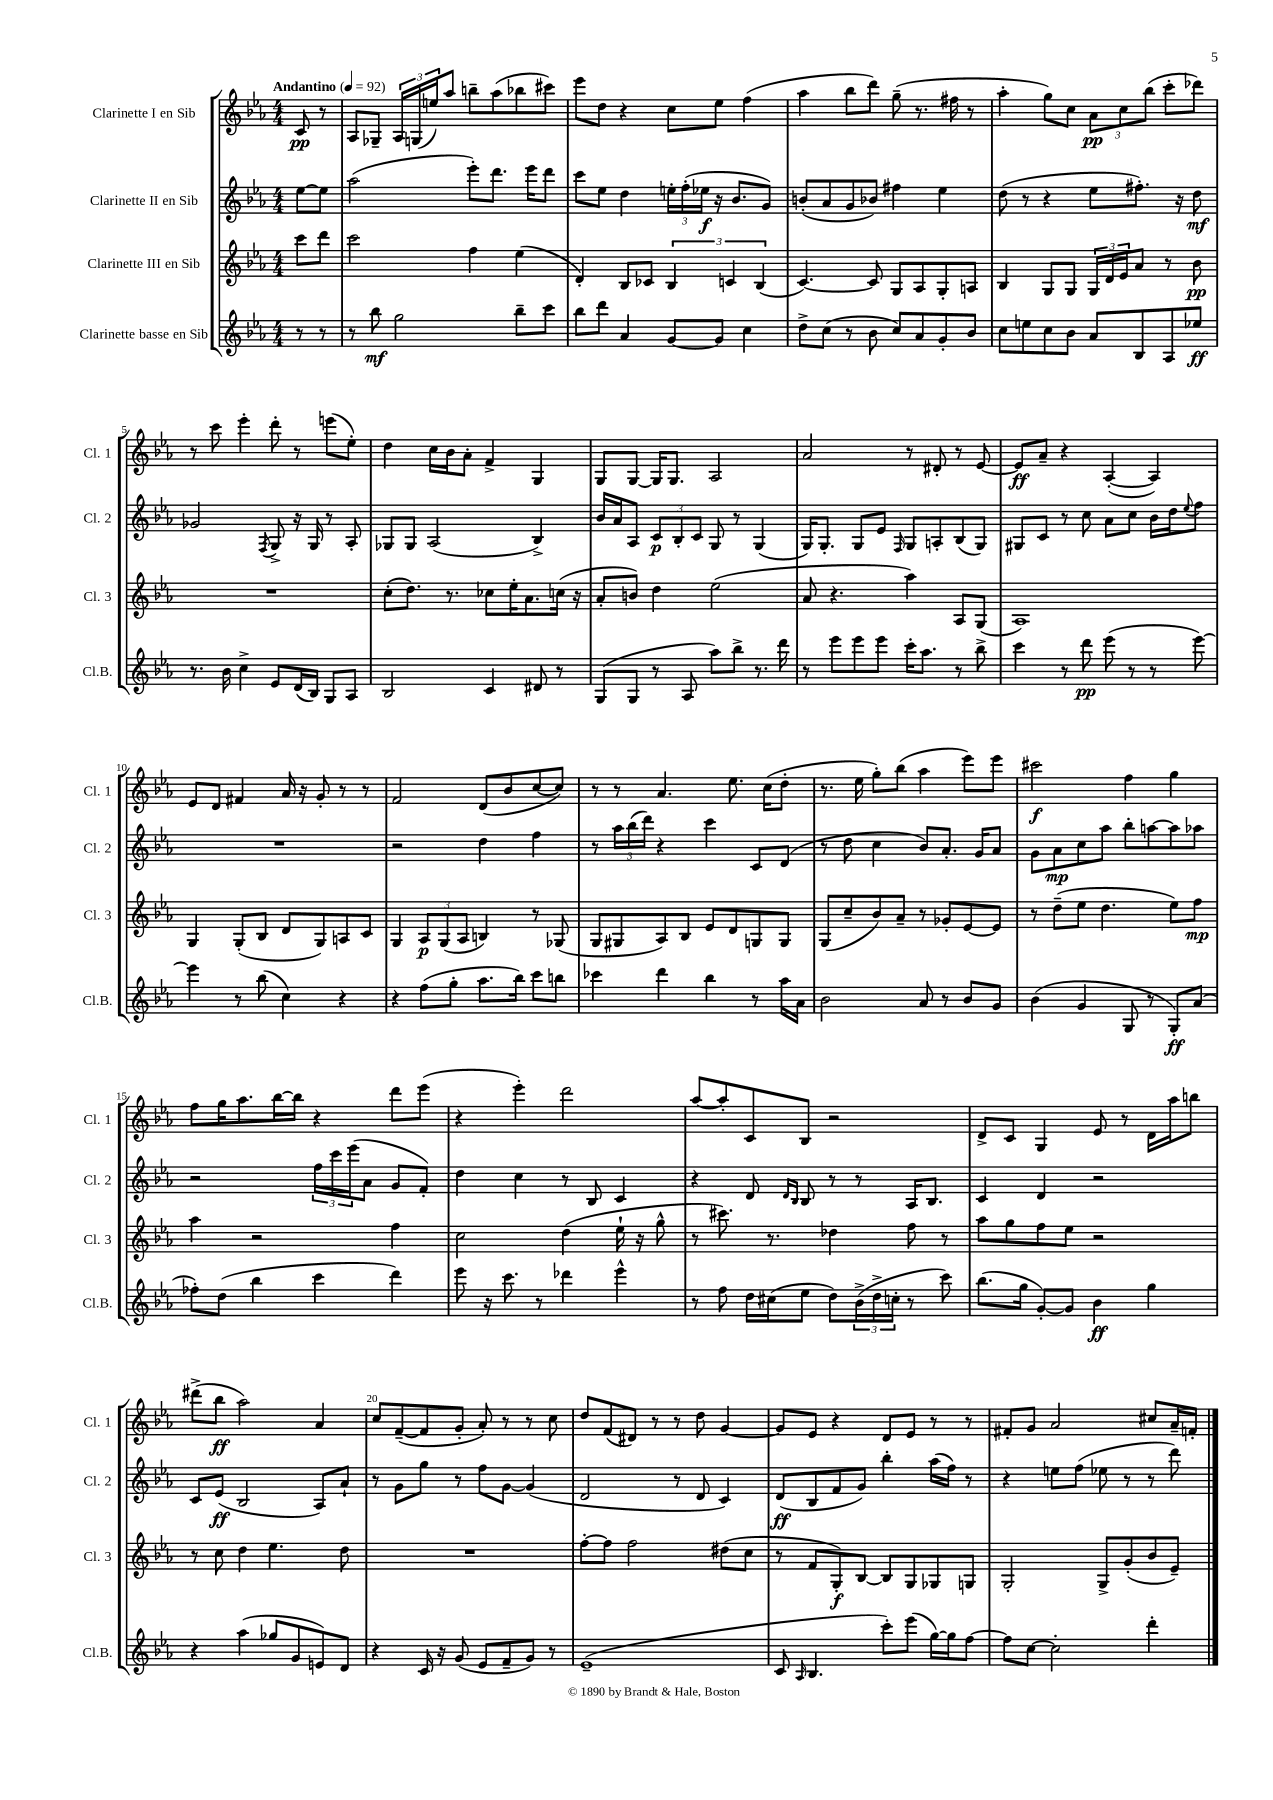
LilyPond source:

<<
\new StaffGroup <<
\new Staff = "s0" \with { instrumentName = "Clarinette I en Sib" shortInstrumentName = "Cl. 1" } {
    \clef treble \key ees \major \numericTimeSignature \time 4/4 \partial 4 \tempo "Andantino" 4 = 92
    c'8\pp r8 |
    aes8 ges8-- \tuplet 3/2 { aes16 g16( e''16) } aes''8 b''8-- aes''8( bes''8 cis'''8) |
    ees'''8 d''8 r4 c''8 ees''8 f''4( |
    aes''4 bes''8 d'''8) g''8--( r8. fis''16 r8 |
    aes''4-. g''8) c''8 \tuplet 3/2 { aes'8\pp c''8 bes''8( } c'''8-. des'''8) |
    r8 c'''8 ees'''4-. d'''8-. r8 e'''8( ees''8-.) |
    d''4 c''16 bes'16 aes'8-. f'4-> g4 |
    g8 g8~ g16 g8. aes2 |
    aes'2 r8 dis'8-. r8 ees'8~ |
    ees'8\ff aes'8-- r4 aes4~-.( aes4) |
    ees'8 d'8 fis'4 aes'16 r16 g'8-. r8 r8 |
    f'2 d'8( bes'8 c''8~ c''8) |
    r8 r8 aes'4. ees''8. c''16( d''8-. |
    r8. ees''16 g''8-.) bes''8( aes''4 ees'''8) ees'''8 |
    cis'''2\f f''4 g''4 |
    f''8 g''16 aes''8. bes''16~ bes''16 r4 d'''8 ees'''8( |
    r4 ees'''4-.) d'''2 |
    aes''8~ aes''8-. c'8 bes8 r2 |
    d'8-> c'8 g4 ees'8 r8 d'16 aes''16 b''8 |
    dis'''8->( bes''8\ff aes''2) aes'4 |
    c''8 f'8~--( f'8 g'8-. aes'8-.) r8 r8 c''8 |
    d''8 f'8( dis'8) r8 r8 d''8 g'4~ |
    g'8 ees'8 r4 d'8 ees'8 r8 r8 |
    fis'8-. g'8 aes'2 cis''8 aes'16-- f'16-. \bar "|." |
}
\new Staff = "s1" \with { instrumentName = "Clarinette II en Sib" shortInstrumentName = "Cl. 2" } {
    \clef treble \key ees \major \numericTimeSignature \time 4/4 \partial 4
    ees''8~ ees''8 |
    aes''2( ees'''8-.) d'''8. ees'''16 d'''8 |
    c'''8 ees''8 d''4 \tuplet 3/2 { e''16-. f''16-.( ees''16\f } r16 bes'8. g'8) |
    b'8-.( aes'8 g'8 bes'8) fis''4 ees''4 |
    d''8( r8 r4 ees''8 fis''8.-.) r16 d''8\mf |
    ges'2 \acciaccatura { f8 } g8-> r16 g16 r8 aes8-. |
    ges8 ges8 aes2( bes4->) |
    bes'16 aes'16 aes8 \tuplet 3/2 { c'8\p bes8-. c'8 } g8 r8 g4( |
    g16) g8.-. g8 ees'8 \grace { f16 } g8 a8-. bes8( g8) |
    gis8 c'8 r8 c''8 aes'8 c''8 bes'16 d''16 \appoggiatura { ees''8 } f''8 |
    R1 |
    r2 d''4 f''4 |
    r8 \tuplet 3/2 { aes''16 bes''16( d'''16) } r4 c'''4 c'8 d'8( |
    r8 d''8 c''4 bes'8) aes'8.-. g'16 aes'8 |
    g'8 aes'8\mp c''8 aes''8 bes''8-. a''8~ a''8 aes''8 |
    r2 \tuplet 3/2 { f''16 c'''16 ees'''16( } aes'8 g'8 f'8-.) |
    d''4 c''4 r8 bes8 c'4 |
    r4 d'8 \grace { d'16 bes16 } bes8 r8 r8 aes16 bes8. |
    c'4 d'4 r2 |
    c'8 ees'8\ff( bes2 aes8) aes'8-! |
    r8 g'8 g''8 r8 f''8 g'8~ g'4( |
    d'2 r8 d'8 c'4) |
    d'8\ff( bes8 f'8 g'8) bes''4-. aes''16( f''16) r8 |
    r4 e''8 f''8( ees''8 r8 r8 d'''8) \bar "|." |
}
\new Staff = "s2" \with { instrumentName = "Clarinette III en Sib" shortInstrumentName = "Cl. 3" } {
    \clef treble \key ees \major \numericTimeSignature \time 4/4 \partial 4
    c'''8 d'''8 |
    c'''2 f''4 ees''4( |
    d'4-.) bes8 ces'8 \tuplet 3/2 { bes4 c'4 bes4( } |
    c'4.~) c'8 g8 aes8 g8-. a8 |
    bes4 g8 g8 \tuplet 3/2 { g16 d'16 ees'16 } aes'8 r8 bes'8\pp |
    R1 |
    c''8-.( d''8.) r8. ces''8 ees''16-. aes'8. c''16( r16 |
    aes'8-. b'8) d''4 ees''2( |
    aes'8 r4. aes''4) aes8 g8( |
    aes1) |
    g4 g8-.( bes8 d'8 g8) a8 c'8 |
    g4 \tuplet 3/2 { aes8\p g8( aes8 } b4) r8 ges8( |
    g8 gis8 aes8) bes8 ees'8 d'8 g8 g8 |
    g8( c''8-- bes'8) aes'8-- r8 ges'8-. ees'8~ ees'8 |
    r8 d''8--( ees''8 d''4. ees''8) f''8\mp |
    aes''4 r2 f''4 |
    c''2 d''4( ees''16-! r16 g''8-^ |
    r8 cis'''8.) r8. des''4 f''8 r8 |
    aes''8 g''8 f''8 ees''8 r2 |
    r8 c''8 d''4 ees''4. d''8 |
    R1 |
    f''8~-. f''8 f''2 dis''8( c''8 |
    r8 f'8 g8-.\f) bes8~ bes8 g8 ges8 g8 |
    g2-. g8-> g'8-.( bes'8 ees'8--) \bar "|." |
}
\new Staff = "s3" \with { instrumentName = "Clarinette basse en Sib" shortInstrumentName = "Cl.B." } {
    \clef treble \key ees \major \numericTimeSignature \time 4/4 \partial 4
    r8 r8 |
    r8 bes''8\mf g''2 bes''8-- c'''8 |
    bes''8 d'''8 aes'4 g'8~ g'8 c''4 |
    d''8-> c''8( r8 bes'8 c''8) aes'8 g'8-. bes'8 |
    c''8 e''8 c''8 bes'8 aes'8 bes8 aes8 ees''8\ff |
    r8. bes'16 c''4-> ees'8 d'16( bes16) g8 aes8 |
    bes2 c'4 dis'8 r8 |
    g8( g8 r8 aes8 aes''8) bes''8-> r8. d'''16 |
    r8 ees'''8 ees'''8 ees'''8 c'''16-. aes''8. r8 bes''8-> |
    c'''4 r8 d'''8\pp ees'''8( r8 r8 ees'''8~) |
    ees'''4 r8 bes''8( c''4) r4 |
    r4 f''8( g''8-. aes''8. bes''16) c'''8 b''8 |
    ces'''4 d'''4 bes''4 r8 aes''16 aes'16 |
    bes'2 aes'8 r8 bes'8 g'8 |
    bes'4( g'4 g8 r8 g8-.\ff) aes'8( |
    fes''8-.) d''8( bes''4 c'''4 d'''4) |
    ees'''8 r16 c'''8. r8 des'''4 ees'''4-^ |
    r8 f''8 d''16 cis''16( ees''8 d''8) \tuplet 3/2 { bes'16->( d''16-> c''16-. } r8 c'''8) |
    bes''8.( g''16 g'8~-.) g'8 bes'4\ff g''4 |
    r4 aes''4( ges''8 g'8 e'8) d'8 |
    r4 c'16 r16 g'8( ees'8 f'8-- g'8) r8 |
    ees'1--( |
    c'8 \grace { aes16 } bes4. c'''8-.) ees'''8( g''16~) g''16 f''8~ |
    f''8 c''8~ c''2-. d'''4-. \bar "|." |
}
>>
>>
\layout { \context { \Score \override BarNumber.break-visibility = ##(#f #t #t) barNumberVisibility = #(every-nth-bar-number-visible 5) } }
